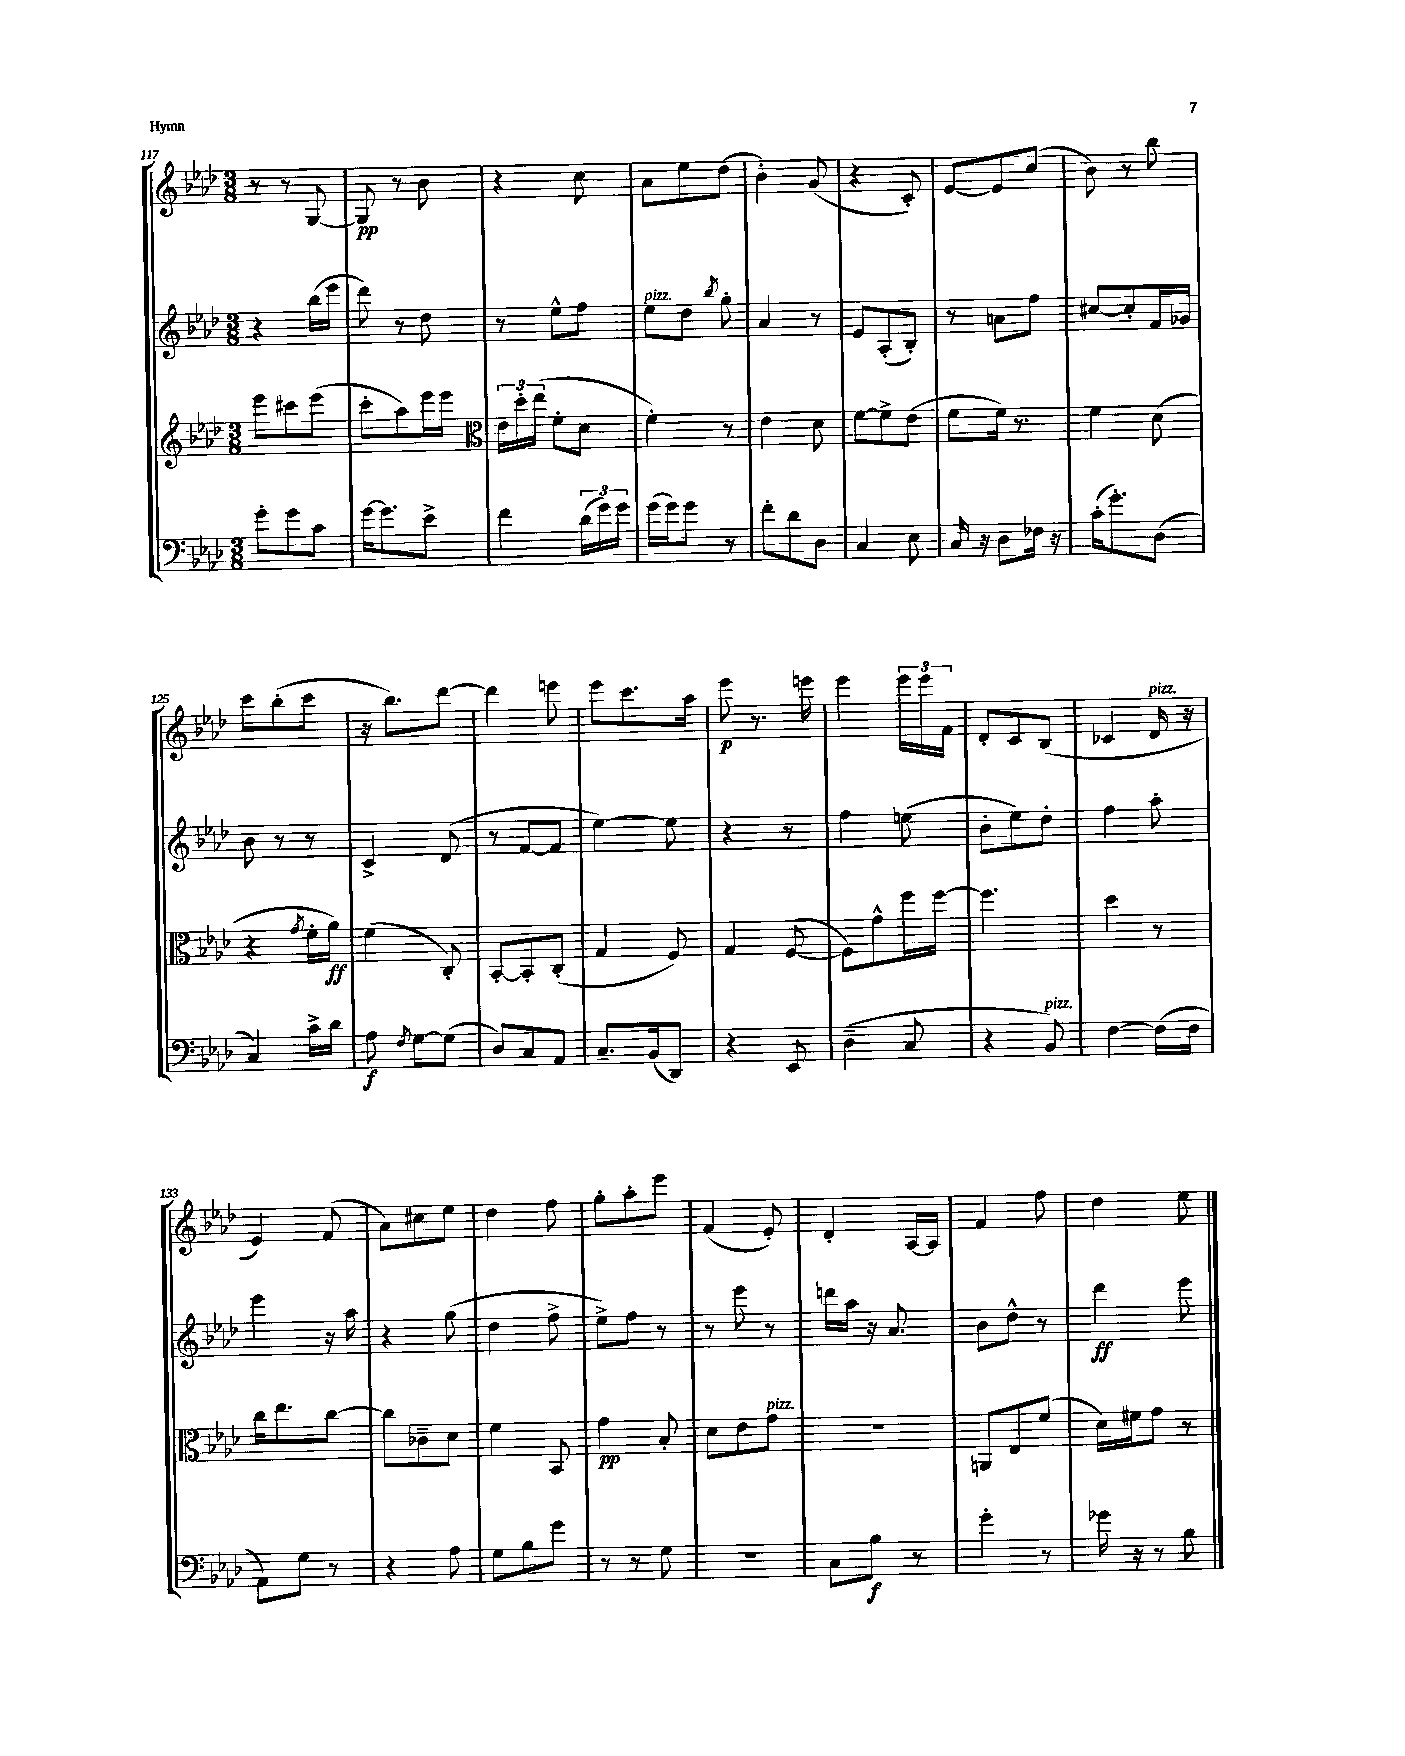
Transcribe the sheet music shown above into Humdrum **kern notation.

**kern	**dynam	**kern	**dynam	**kern	**dynam	**kern	**dynam
*part4	*part4	*part3	*part3	*part2	*part2	*part1	*part1
*staff4	*staff4	*staff3	*staff3	*staff2	*staff2	*staff1	*staff1
*clefF4	*	*clefG2	*	*clefG2	*	*clefG2	*
*k[b-e-a-d-]	*	*k[b-e-a-d-]	*	*k[b-e-a-d-]	*	*k[b-e-a-d-]	*
*M3/8	*	*M3/8	*	*M3/8	*	*M3/8	*
=117	=117	=117	=117	=117	=117	=117	=117
8g'\L	.	8eee-\L	.	4r	.	8r	.
8g\	.	8ccc#X\	.	.	.	8r	.
8c\J	.	(8eee-\J	.	(16bb-\LL	.	[8G/	.
.	.	.	.	16eee-\JJ	.	.	.
=118	=118	=118	=118	=118	=118	=118	=118
[16g\KL	.	8ccc'\L	.	8ddd-\)	.	8G/]	pp
8.g\]	.	.	.	.	.	.	.
.	.	8aa-\)	.	8r	.	8r	.
8e-^\J	.	16eee-\L	.	8dd-\	.	8b-\	.
.	.	16eee-\JJ	.	.	.	.	.
=119	=119	=119	=119	=119	=119	=119	=119
*	*	*clefC3	*	*	*	*	*
4f\	.	24e-\LL	.	8r	.	4r	.
.	.	24dd-'\	.	.	.	.	.
.	.	(24ee-\JJ	.	.	.	.	.
.	.	8f'\L	.	8ee-^^\L	.	.	.
(24d-\LL	.	8d-\J	.	8ff\J	.	8cc\	.
24g\)	.	.	.	.	.	.	.
24g\JJ	.	.	.	.	.	.	.
=120	=120	=120	=120	=120	=120	=120	=120
!	!	!	!	!LO:TX:a:i:t=pizz.	!	!	!
(16g\LL	.	4f'\)	.	8ee-\L	.	8a-\L	.
16g\J)	.	.	.	.	.	.	.
8g\J	.	.	.	8dd-\J	.	8ee-\	.
.	.	.	.	8qbb-/	.	.	.
8r	.	8r	.	8gg'\	.	(8dd-\J	.
=121	=121	=121	=121	=121	=121	=121	=121
8f'\L	.	4e-\	.	4a-/	.	4b-'\)	.
8d-\	.	.	.	.	.	.	.
8D-\J	.	8d-\	.	8r	.	(8g/	.
=122	=122	=122	=122	=122	=122	=122	=122
4C/	.	[8f\L	.	8e-/L	.	4r	.
.	.	8f^\]	.	(8A-'/	.	.	.
8E-\	.	(8e-\J	.	8B-'/J)	.	8c'/)	.
=123	=123	=123	=123	=123	=123	=123	=123
16C/	.	8f\L	.	8r	.	[8e-/L	.
16r	.	.	.	.	.	.	.
8D-\L	.	16f\Jk)	.	8an\L	.	8e-/]	.
.	.	8.r	.	.	.	.	.
16F-X\Jk	.	.	.	8ff\J	.	(8cc/J	.
16r	.	.	.	.	.	.	.
=124	=124	=124	=124	=124	=124	=124	=124
(16c'\KL	.	4f\	.	[8cc#X/L	.	8b-\)	.
8.g'\)	.	.	.	.	.	.	.
.	.	.	.	8cc#'/]	.	8r	.
(8D-\J	.	(8d-\	.	16f/L	.	8bb-\	.
.	.	.	.	16g-X/JJ	.	.	.
!!LO:LB:g=z
=125	=125	=125	=125	=125	=125	=125	=125
4C/)	.	4r	.	8b-\	.	8ccc\L	.
.	.	.	.	8r	.	(8bb-'\	.
.	.	8qg/	.	.	.	.	.
16c^\LL	.	16f'\LL	.	8r	.	8ccc\J	.
16d-\JJ	.	16a-\JJ)	ff	.	.	.	.
=126	=126	=126	=126	=126	=126	=126	=126
8A-\	f	(4f\	.	4c^/	.	16r	.
.	.	.	.	.	.	8.bb-\L)	.
8qF/	.	.	.	.	.	.	.
[8G\L	.	.	.	.	.	.	.
(8G\J]	.	8C'/)	.	(8d-/	.	[8ddd-\J	.
=127	=127	=127	=127	=127	=127	=127	=127
8D-/L)	.	[8BB-'/L	.	8r	.	4ddd-\]	.
8C/	.	8BB-'/]	.	[8f/L	.	.	.
8AA-/J	.	(8C'/J	.	8f/J]	.	8eeen\	.
=128	=128	=128	=128	=128	=128	=128	=128
8.C~/L	.	4G/	.	[4ee-\)	.	8eee-\L	.
.	.	.	.	.	.	8.ccc\	.
(16BB-/k	.	.	.	.	.	.	.
8DD-/J)	.	8F/)	.	8ee-\]	.	.	.
.	.	.	.	.	.	16aa-\Jk	.
=129	=129	=129	=129	=129	=129	=129	=129
4r	.	4G/	.	4r	.	8eee-\	p
.	.	.	.	.	.	8.r	.
8EE-/	.	([8F/	.	8r	.	.	.
.	.	.	.	.	.	16eeen\	.
=130	=130	=130	=130	=130	=130	=130	=130
(4D-~\	.	8F\L])	.	4ff\	.	4eee-\	.
.	.	8g^^\	.	.	.	.	.
8C/	.	16ff\L	.	(8een\	.	24eee-\LL	.
.	.	.	.	.	.	24eee-\	.
.	.	[16ff\JJ	.	.	.	.	.
.	.	.	.	.	.	24f\JJ	.
=131	=131	=131	=131	=131	=131	=131	=131
4r	.	4.ff\]	.	8b-'\L	.	8d-'/L	.
.	.	.	.	8ee-\)	.	8c/	.
!LO:TX:a:i:t=pizz.	!	!	!	!	!	!	!
8BB-/)	.	.	.	8dd-'\J	.	(8B-/J	.
=132	=132	=132	=132	=132	=132	=132	=132
[4F\	.	4dd-\	.	4ff\	.	4c-X/	.
!	!	!	!	!	!	!LO:TX:a:i:t=pizz.	!
(16F\LL]	.	8r	.	8aa-'\	.	16d-/	.
16F\JJ	.	.	.	.	.	16r	.
!!LO:LB:g=z
=133	=133	=133	=133	=133	=133	=133	=133
8AA-\L)	.	16cc\KL	.	4eee-\	.	4e-/)	.
.	.	8.ee-\	.	.	.	.	.
8G\J	.	.	.	.	.	.	.
8r	.	[8cc\J	.	16r	.	(8f/	.
.	.	.	.	16aa-\	.	.	.
=134	=134	=134	=134	=134	=134	=134	=134
4r	.	8cc\L]	.	4r	.	8a-\L)	.
.	.	8c-X~\	.	.	.	8cc#X\	.
8A-\	.	8d-\J	.	(8gg\	.	8ee-\J	.
=135	=135	=135	=135	=135	=135	=135	=135
8G\L	.	4f\	.	4dd-\	.	4dd-\	.
8B-\	.	.	.	.	.	.	.
8g\J	.	8BB-/	.	8ff^\	.	8ff\	.
=136	=136	=136	=136	=136	=136	=136	=136
8r	.	4g\	pp	8ee-^\L)	.	8gg'\L	.
8r	.	.	.	8ff\J	.	8aa-'\	.
8G\	.	8B-'/	.	8r	.	8eee-\J	.
=137	=137	=137	=137	=137	=137	=137	=137
4.r	.	8d-\L	.	8r	.	(4f/	.
.	.	8e-\	.	8eee-\	.	.	.
!	!	!LO:TX:a:i:t=pizz.	!	!	!	!	!
.	.	8g\J	.	8r	.	8e-'/)	.
=138	=138	=138	=138	=138	=138	=138	=138
8C\L	.	4.r	.	16dddn\LL	.	4d-'/	.
.	.	.	.	16aa-\JJ	.	.	.
8B-\J	f	.	.	16r	.	.	.
.	.	.	.	8.a-/	.	.	.
8r	.	.	.	.	.	[16A-/LL	.
.	.	.	.	.	.	16A-/JJ]	.
=139	=139	=139	=139	=139	=139	=139	=139
4g'\	.	8AAn/L	.	8b-\L	.	4f/	.
.	.	8E-/	.	8dd-^^\J	.	.	.
8r	.	(8f/J	.	8r	.	8ff\	.
=140	=140	=140	=140	=140	=140	=140	=140
16g-X\	.	16d-\LL)	.	4ddd-\	ff	4dd-\	.
16r	.	16f#X\J	.	.	.	.	.
8r	.	8g\J	.	.	.	.	.
8B-\	.	8r	.	8eee-\	.	8ee-\	.
==	==	==	==	==	==	==	==
*-	*-	*-	*-	*-	*-	*-	*-
